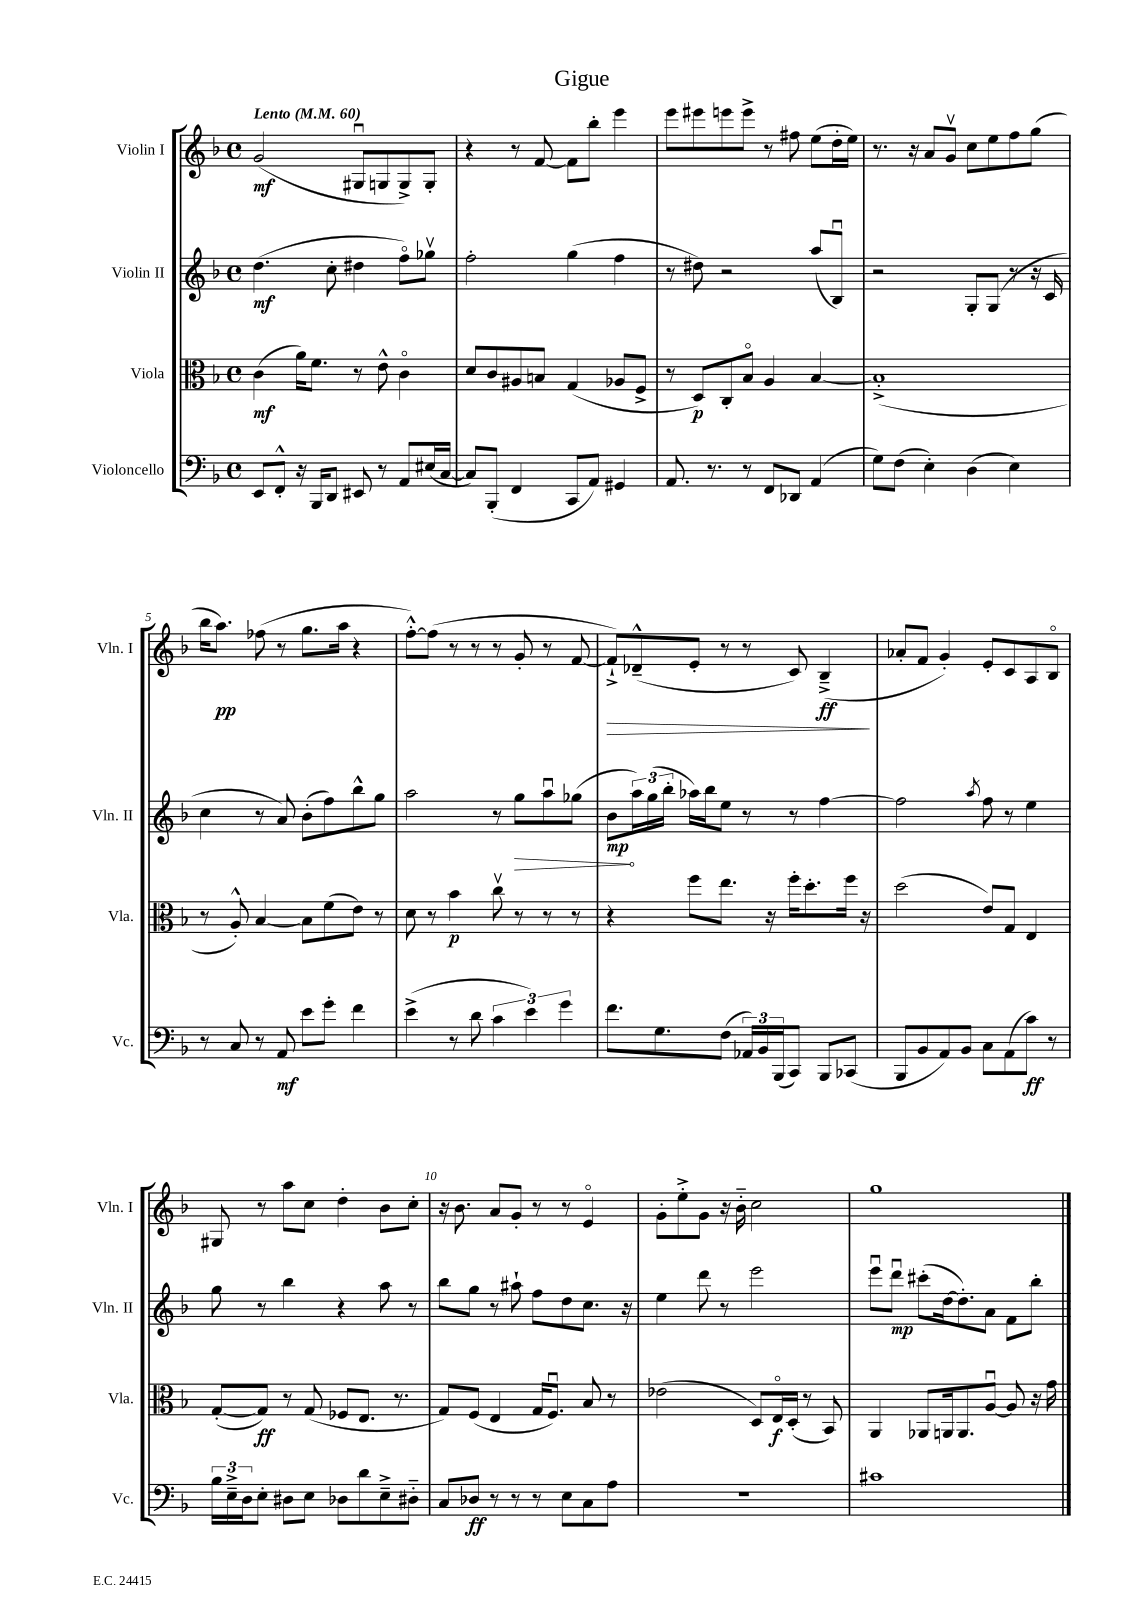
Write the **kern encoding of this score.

**kern	**kern	**kern	**kern
*staff4	*staff3	*staff2	*staff1
*clefF4	*clefC3	*clefG2	*clefG2
*k[b-]	*k[b-]	*k[b-]	*k[b-]
*M4/4	*M4/4	*M4/4	*M4/4
*met(c)	*met(c)	*met(c)	*met(c)
*MM60	*MM60	*MM60	*MM60
8EE/L	(4c\	(4.dd\	(2g/
8FF'^^/J	.	.	.
16r	16a\LK)	.	.
16BBB-/LK	8.f\J	.	.
8DD/J	.	8cc'\	.
8EE#/	8r	4dd#\	8G#u/L
8r	8e^^\	.	8G/
8AA/L	4co\	8ffo\L)	8G^/)
(16E#/L	.	8gg-v\J	8G'/J
[16C/JJ	.	.	.
=	=	=	=
8C/]L)	8d/L	2ff'\	4r
(8BBB-'/J	8c/	.	.
4FF/	8A#/	.	8r
.	8B/J	.	[8f/
8CC/L	(4G/	(4gg\	8f\]L
8AA/J)	.	.	8bb-'\J
4GG#/	8A-/L	4ff\	4eee\
.	8F^/J	.	.
=	=	=	=
8.AA/	8r	8r	8eee\L
.	8D/L)	8dd#\)	8eee#\
8.r	.	.	.
.	8C'/	2r	8eee\
8r	8B-o/J	.	8eee^\J
8FF/L	4A/	.	8r
8DD-/J	.	.	8ff#\
(4AA/	[4B-/	(8aa/L	(8ee\L
.	.	8B-u/J)	16dd'\L
.	.	.	16ee\JJ)
=	=	=	=
8G\L)	(1B-'^]	2r	8.r
(8F\J	.	.	.
.	.	.	16r
4E'\)	.	.	8a/L
.	.	.	8gv/J
(4D\	.	8G'/L	8cc\L
.	.	(8G/J	8ee\
4E\)	.	8r	8ff\
.	.	16r	(8gg\J
.	.	16c/	.
=	=	=	=
8r	8r	4cc\	16bb-\LK
.	.	.	8.aa\J)
8C/	8A'^^/)	.	.
8r	[4B-/	8r	(8ff-\
8AA/	.	8a/)	8r
8e\L	8B-\]L	(8b-'\L	8.gg\L
8g'\J	(8f\	8ff\)	.
.	.	.	16aa\Jk
4f\	8e\J)	8bb-^^\	4r
.	8r	8gg\J	.
=	=	=	=
(4e^\	8d\	2aa\	[8ff'^^\L)
.	8r	.	(8ff\]J
8r	4b-\	.	8r
8d\	.	.	8r
6c\	8ccv\	8r	8r
.	8r	8gg\L	8g'/
6e\)	.	.	.
.	8r	8aau\	8r
6g\	.	.	.
.	8r	(8gg-\J	[8f/
=	=	=	=
8.f\L	4r	8b-\L	8f`^/]L)
.	.	24aa\L)	(8d-~^^/
.	.	(24gg\	.
8.G\	.	.	.
.	.	24bb-'\JJ	.
.	8ff\L	16aa-\LL)	8e'/J
.	.	16bb-\J	.
(8F\J	8.ee\J	8ee\J	8r
24AA-/LL)	.	8r	8r
24BB-/	.	.	.
.	16r	.	.
(24BBB-/J	.	.	.
8CC/J)	16ff'\LK	8r	8c/)
.	8.dd'\	.	.
8BBB-/L	.	[4ff\	(4B-~^/
(8CC-/J	16ff\Jk	.	.
.	16r	.	.
=	=	=	=
8BBB-/L	(2dd\	2ff\]	8a-'/L
8BB-/	.	.	8f/J
8AA/)	.	.	4g'/)
8BB-/J	.	.	.
.	.	8qaa/	.
8C\L	8e/L)	8ff\	8e'/L
(8AA\	8G/J	8r	8c/
8c\J)	4E/	4ee\	8A/
8r	.	.	8B-o/J
=	=	=	=
24B-\LL	([8G'/L	8gg\	8G#/
24E~^\	.	.	.
24D\J	.	.	.
8E'\J	8G/]J)	8r	8r
8D#\L	8r	4bb-\	8aa\L
8E\J	(8G/	.	8cc\J
8D-\L	8F-/L	4r	4dd'\
8d\	8.E/J	.	.
8E~^\	.	8aa\	8b-\L
.	8.r	.	.
8D#'~\J	.	8r	8cc'\J
=	=	=	=
8C/L	8G/L)	8bb-\L	16r
.	.	.	8.b-\
8D-/J	(8F/J	8gg\J	.
8r	4E/	8r	8a/L
8r	.	8aa#`\	8g'/J
8r	16G/LK	8ff\L	8r
.	8.Fu/J)	.	.
8E\L	.	8dd\	8r
8C\	8B-/	8.cc\J	4eo/
8A\J	8r	.	.
.	.	16r	.
=	=	=	=
1r	(2e-\	4ee\	8g'\L
.	.	.	8ee'^\
.	.	8ddd\	8g\J
.	.	8r	16r
.	.	.	16b-'~\
.	8D/L)	2eee\	2cc\
.	16Eo/L	.	.
.	(16D'/JJ	.	.
.	8r	.	.
.	8BB-/)	.	.
=	=	=	=
1c#	4AA/	8eeeu\L	1gg
.	.	8dddu\J	.
.	8AA-/L	(8ccc#'\L	.
.	16AA/k	[16dd\k	.
.	8.AA/	8.dd'\])	.
.	[8Au/J	8a\J	.
.	8A/]	8f\L	.
.	16r	8bb-'\J	.
.	16g\	.	.
==	==	==	==
*-	*-	*-	*-
